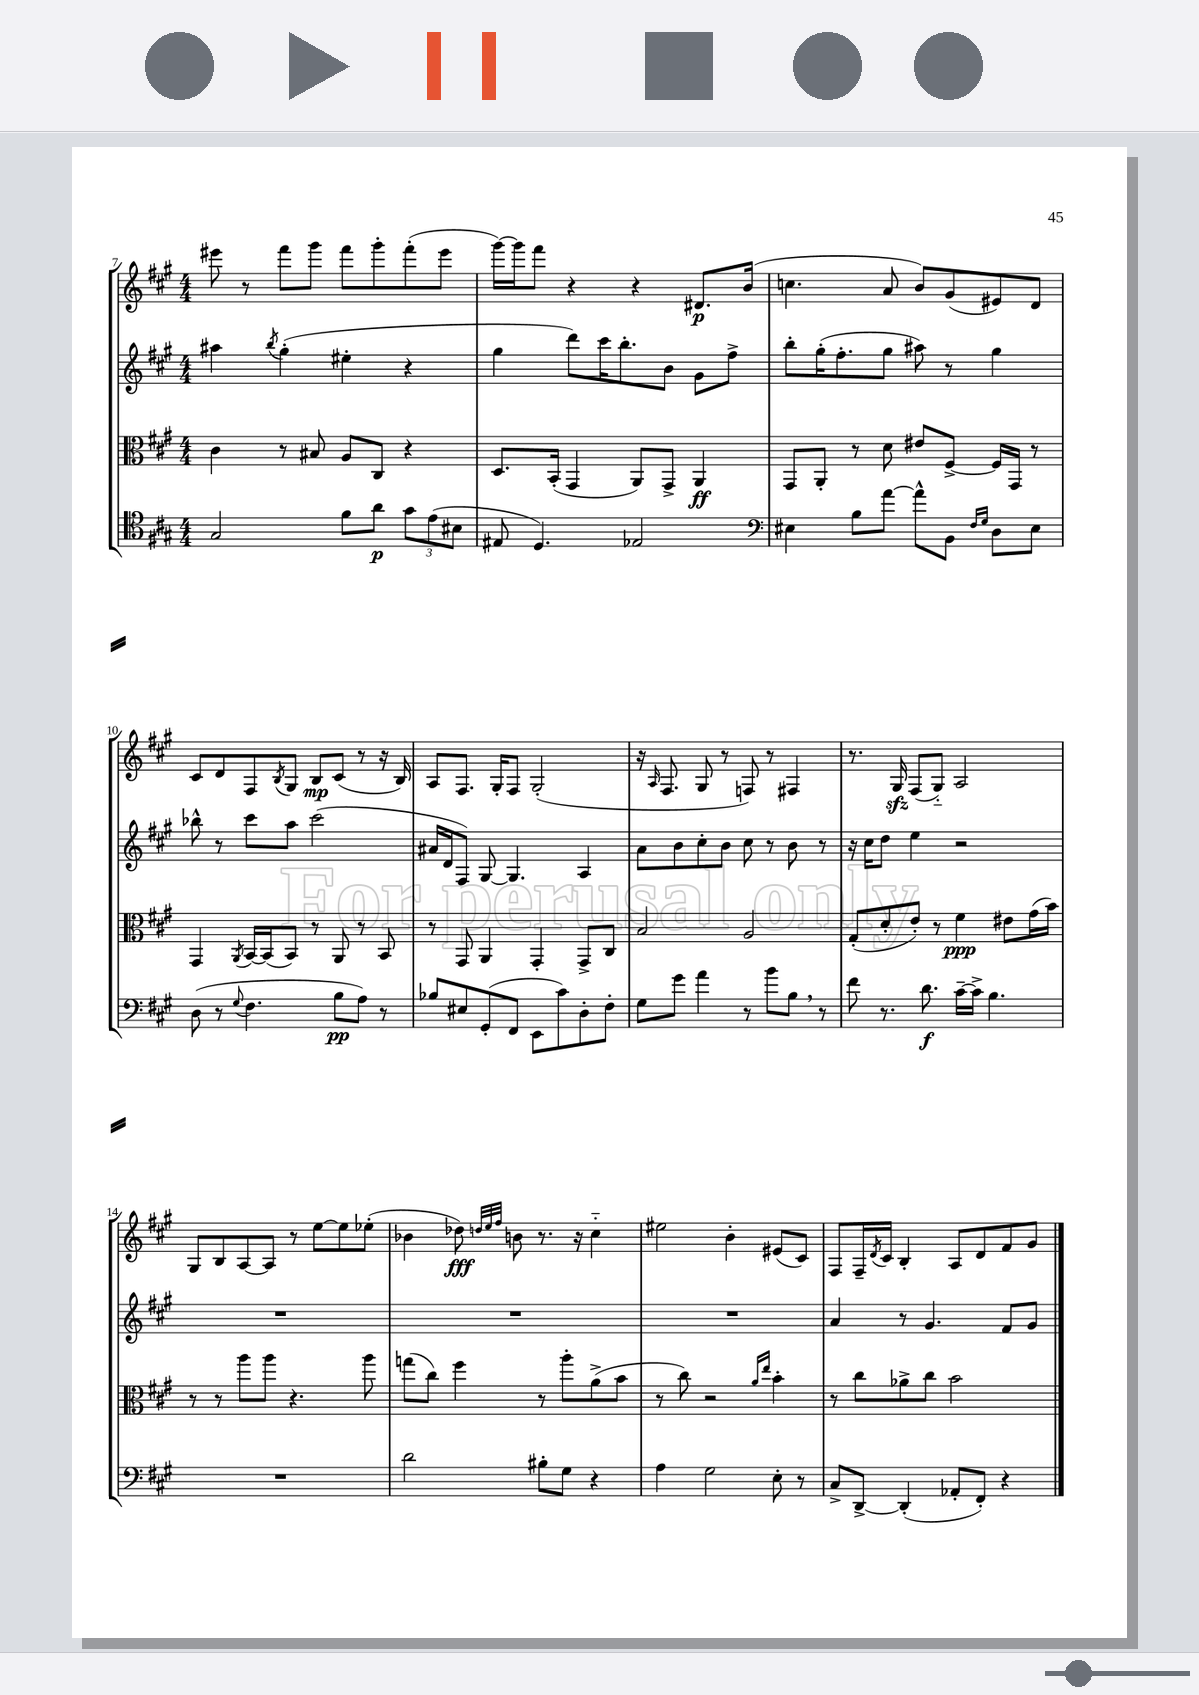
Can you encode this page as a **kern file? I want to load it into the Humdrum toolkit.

**kern	**dynam	**kern	**dynam	**kern	**kern	**dynam
*part4	*part4	*part3	*part3	*part2	*part1	*part1
*staff4	*staff4	*staff3	*staff3	*staff2	*staff1	*staff1
*clefC4	*	*clefC3	*	*clefG2	*clefG2	*
*k[f#c#g#]	*	*k[f#c#g#]	*	*k[f#c#g#]	*k[f#c#g#]	*
*M4/4	*	*M4/4	*	*M4/4	*M4/4	*
=7	=7	=7	=7	=7	=7	=7
2G#/	.	4c#\	.	4aa#X\	8eee#X\	.
.	.	.	.	.	8r	.
.	.	.	.	8qbb/	.	.
.	.	8r	.	(4gg#'\	8fff#\L	.
.	.	8B#X/	.	.	8ggg#\J	.
8f#\L	.	8A/L	.	4ee#X'\	8fff#\L	.
8a\J	p	8C#/J	.	.	8ggg#'\	.
12g#\L	.	4r	.	4r	(8fff#'\	.
(12e\	.	.	.	.	.	.
.	.	.	.	.	8eee#\J	.
12B#X\J	.	.	.	.	.	.
=8	=8	=8	=8	=8	=8	=8
8E#X/	.	8.D/L	.	4gg#\	[16ggg#\LL)	.
.	.	.	.	.	16ggg#\J]	.
4.D/)	.	.	.	.	8fff#\J	.
.	.	(16BB'/Jk	.	.	.	.
.	.	4GG#/	.	8ddd\L)	4r	.
.	.	.	.	16ccc#\K	.	.
.	.	.	.	8.bb'\	.	.
2E-X/	.	8AA/L)	.	.	4r	.
.	.	8GG#^/J	.	8b\J	.	.
.	.	4AA/	ff	8g#\L	8.d#X/L	p
.	.	.	.	8ff#^\J	.	.
.	.	.	.	.	(16b/Jk	.
=9	=9	=9	=9	=9	=9	=9
*clefF4	*	*	*	*	*	*
4E#X\	.	8GG#/L	.	8bb'\L	4.ccn\	.
.	.	8AA'/J	.	(16gg#'\K	.	.
.	.	.	.	8.ff#'\	.	.
8B\L	.	8r	.	.	.	.
[8a\J	.	8d\	.	8gg#\J	8a/	.
8a^^\L]	.	8e#X/L	.	8aa#X\)	8b/L)	.
8BB\J	.	[8F#^/J	.	8r	(8g#/	.
16qqF#/LL	.	.	.	.	.	.
16qqG#/JJ	.	.	.	.	.	.
8D\L	.	16F#/LL]	.	4gg#\	8e#X/)	.
.	.	16GG#/JJ	.	.	.	.
8E#\J	.	8r	.	.	8d/J	.
!!LO:LB:g=z
=10	=10	=10	=10	=10	=10	=10
(8D\	.	4GG#/	.	8bb-X^^\	8c#/L	.
8r	.	.	.	8r	8d/	.
8qqG#/	.	8qAA/	.	.	.	.
4.F#\	.	[16BB/LL	.	8ccc#\L	8F#/	.
.	.	(16BB/J]	.	.	.	.
.	.	.	.	.	8qB/	.
.	.	8BB/J)	.	8aa\J	8G#/J	.
.	.	8r	.	(2ccc#\	8B/L	mp
8B\L	pp	8AA/	.	.	(8c#/J	.
8A\J)	.	8r	.	.	8r	.
8r	.	8BB/	.	.	16r	.
.	.	.	.	.	16B/)	.
=11	=11	=11	=11	=11	=11	=11
8B-X/L	.	8r	.	16a#X/LL	8A/L	.
.	.	.	.	16d/J	.	.
8E#X/	.	8GG#/	.	8F#/J)	8.F#/J	.
(8GG#'/	.	4AA/	.	[8G#/	.	.
.	.	.	.	.	16G#'/KL	.
8FF#/J	.	.	.	4.G#/]	8F#/J	.
8EE\L	.	4GG#'/	.	.	(2G#'/	.
8c#\)	.	.	.	.	.	.
8D'\	.	8GG#^/L	.	4A/	.	.
8F#'\J	.	8C#/J	.	.	.	.
=12	=12	=12	=12	=12	=12	=12
8G#\L	.	2B/	.	8a\L	16r	.
.	.	.	.	.	16qqA/	.
.	.	.	.	.	8.F#/	.
8g#\J	.	.	.	8b\	.	.
4a\	.	.	.	8cc#'\	8G#/	.
.	.	.	.	8b\J	8r	.
8r	.	2A/	.	8cc#\	8Fn/)	.
8b\L	.	.	.	8r	8r	.
8B,\J	.	.	.	8b\	4F#X/	.
8r	.	.	.	8r	.	.
=13	=13	=13	=13	=13	=13	=13
8f#\	.	(8G#'/L	.	16r	8.r	.
.	.	.	.	16cc#\KL	.	.
8.r	.	8d'/	.	8dd\J	.	.
.	.	.	.	.	16G#zz/	.
.	.	8e'/J)	.	4ee\	(8F#/L	.
8.d\	f	.	.	.	.	.
.	.	8r	.	.	8G#/J)	.
[16c#~\LL	.	4f#\	ppp	2r	2A/	.
16c#^\JJ]	.	.	.	.	.	.
4.B\	.	.	.	.	.	.
.	.	8e#X\L	.	.	.	.
.	.	(16g#\L	.	.	.	.
.	.	16b\JJ)	.	.	.	.
!!LO:LB:g=z
=14	=14	=14	=14	=14	=14	=14
1r	.	8r	.	1r	8G#/L	.
.	.	8r	.	.	8B/	.
.	.	8aa\L	.	.	[8A/	.
.	.	8aa\J	.	.	8A/J]	.
.	.	4.r	.	.	8r	.
.	.	.	.	.	[8ee\L	.
.	.	.	.	.	8ee\]	.
.	.	8aa\	.	.	(8ee-X'\J	.
=15	=15	=15	=15	=15	=15	=15
2d\	.	(8ggn\L	.	1r	4b-X\	.
.	.	8cc#\J)	.	.	.	.
.	.	4ff#\	.	.	8dd-X\)	fff
.	.	.	.	.	32qqddn/LLL	.
.	.	.	.	.	32qqee/	.
.	.	.	.	.	32qqff#/JJJ	.
.	.	.	.	.	8bn\	.
8B#X'\L	.	8r	.	.	8.r	.
8G#\J	.	8aa'\L	.	.	.	.
.	.	.	.	.	16r	.
4r	.	(8a^\	.	.	4cc#\	.
.	.	8b\J	.	.	.	.
=16	=16	=16	=16	=16	=16	=16
4A\	.	8r	.	1r	2ee#X\	.
.	.	8cc#\)	.	.	.	.
2G#\	.	2r	.	.	.	.
.	.	.	.	.	4b'\	.
.	.	16qqa/LL	.	.	.	.
.	.	16qqee/JJ	.	.	.	.
8E'\	.	4b'\	.	.	(8e#X/L	.
8r	.	.	.	.	8c#/J)	.
=17	=17	=17	=17	=17	=17	=17
8C#^/L	.	8r	.	4a/	8F#/L	.
[8DD^/J	.	8cc#\L	.	.	16F#~/L	.
.	.	.	.	.	8qd/	.
.	.	.	.	.	16c#/JJ	.
(4DD'/]	.	8a-X^\	.	8r	4B'/	.
.	.	8cc#\J	.	4.g#/	.	.
8AA-X'/L	.	2b\	.	.	8A/L	.
8FF#'/J)	.	.	.	.	8d/	.
4r	.	.	.	8f#/L	8f#/	.
.	.	.	.	8g#/J	8g#/J	.
==	==	==	==	==	==	==
*-	*-	*-	*-	*-	*-	*-
